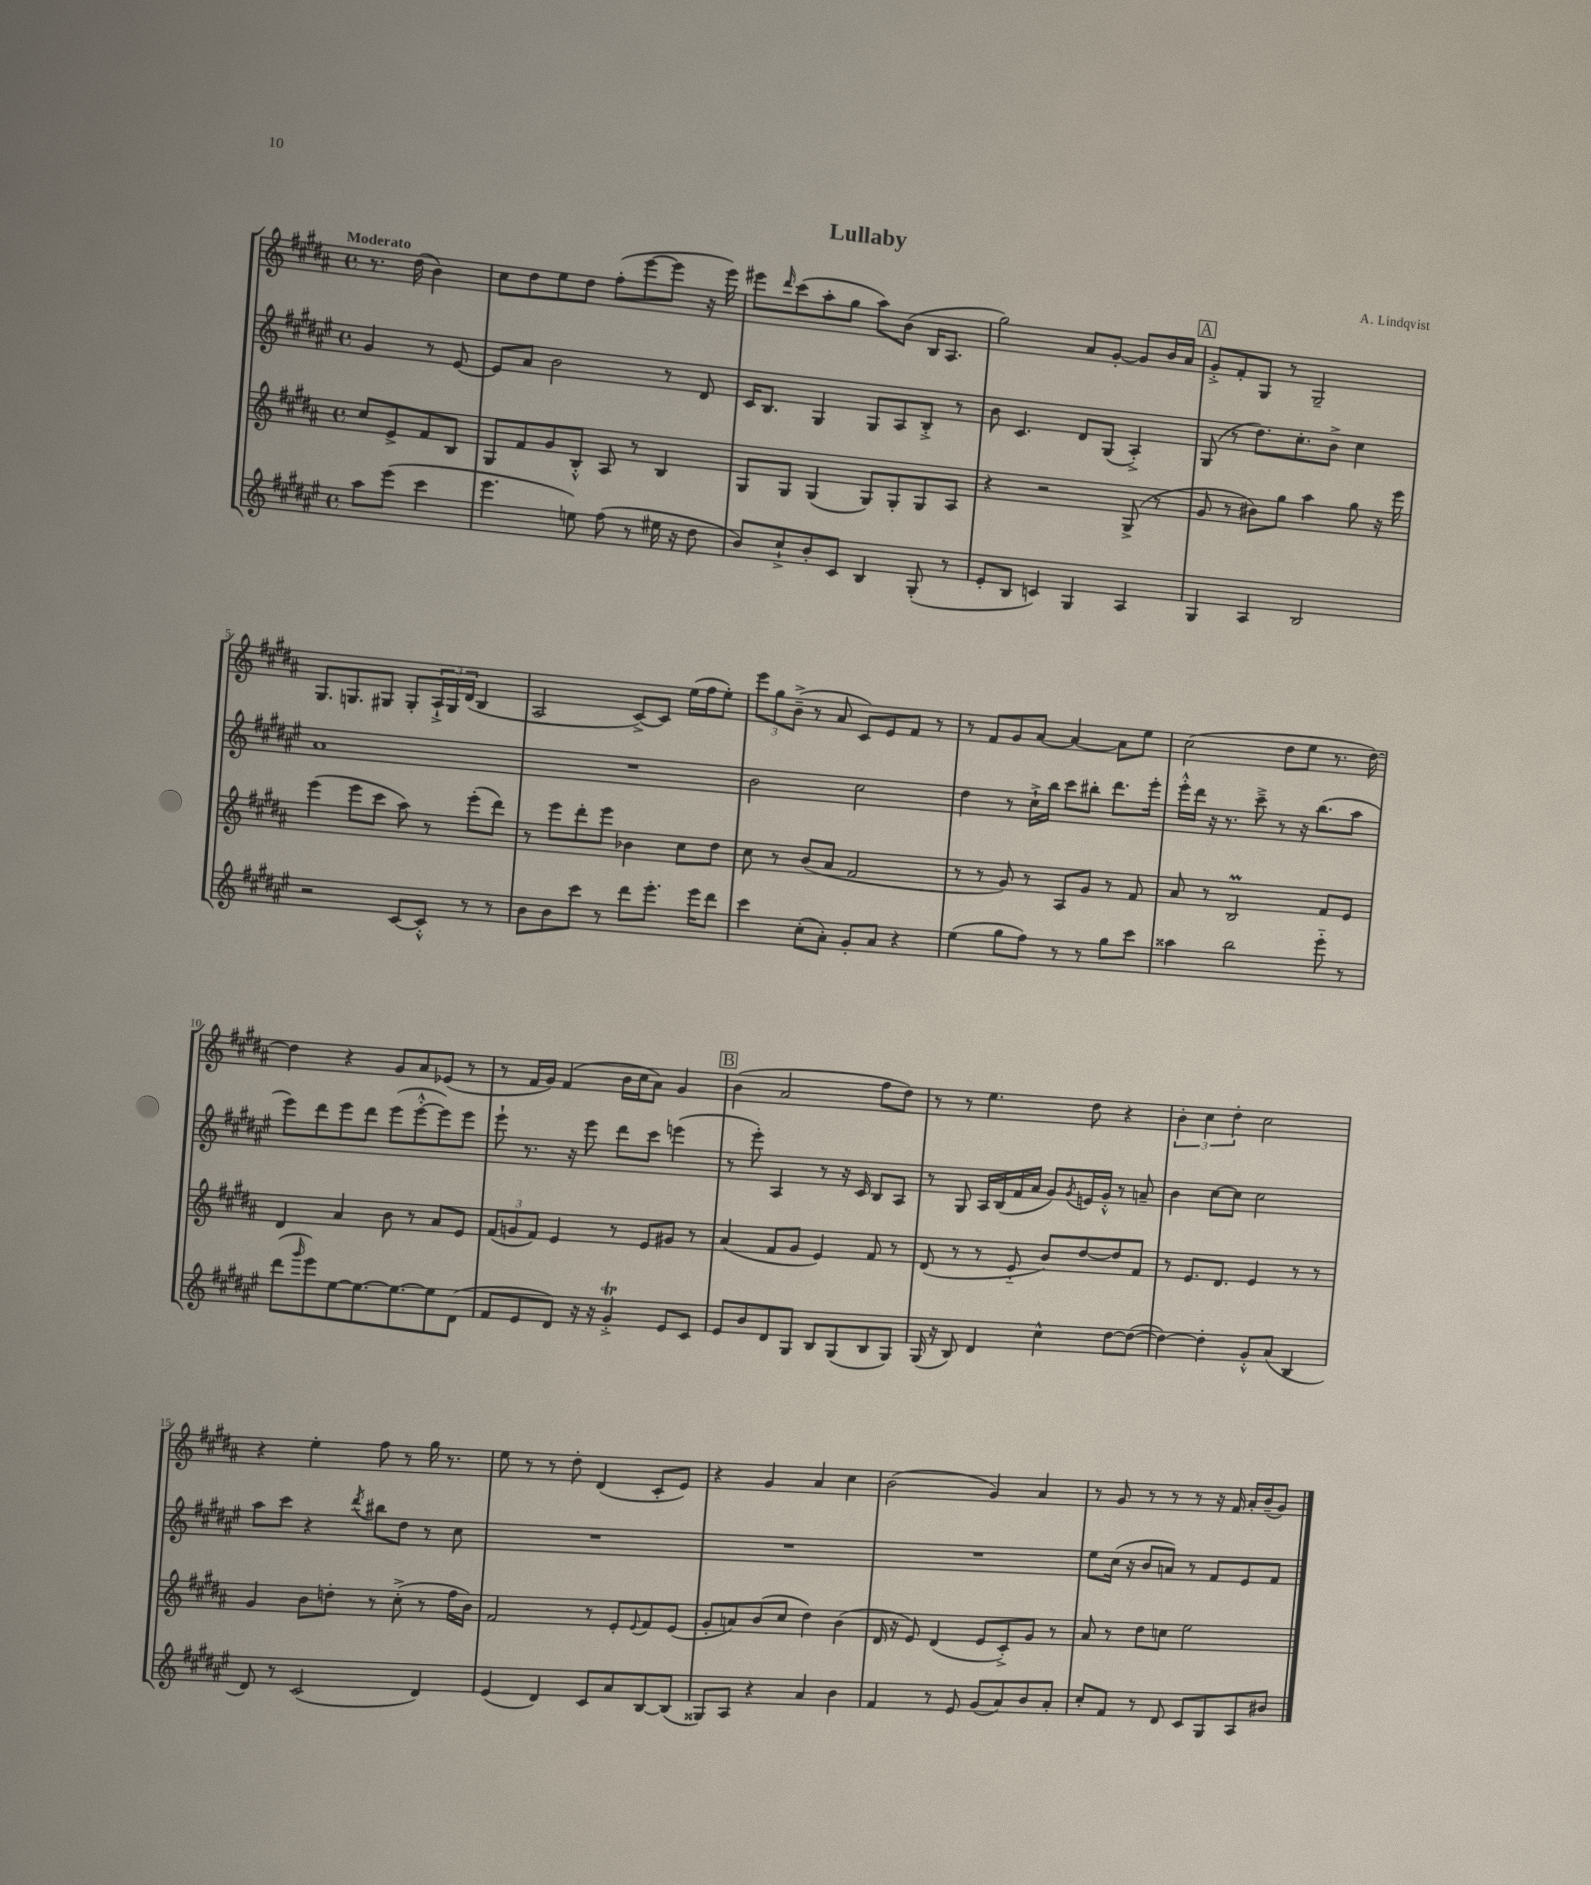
\header { title = "Lullaby" composer = "A. Lindqvist" }
<<
\new StaffGroup <<
\new Staff = "s0" {
    \clef treble \key b \major \defaultTimeSignature \time 4/4 \partial 2 \tempo "Moderato"
    r8. dis''16( b'4) |
    cis''8 dis''8 e''8 dis''8 fis''8-.( e'''8~ e'''8 r16 e'''16) |
    eis'''8 \grace { dis'''16 } cis'''8( ais''8-. gis''8 ais''8) b'8( b16 ais8. |
    gis''2) ais'8 gis'8~-. gis'8 b'16 ais'16 |
    \mark \markup { \box "A" } gis'8-.-> fis'8-. gis8 r8 gis2-- |
    gis8. g8. gis8 gis8-. \tuplet 3/2 { ais16-!-> gis16 dis'16( } b4 |
    ais2 cis'8~->) cis'8 e''16( fis''16 e''8-.) |
    \tuplet 3/2 { e'''8 gis''8 b'8--->( } r8 ais'8 cis'8) e'8 fis'8 r8 |
    r8 fis'8 gis'8 ais'8~ ais'4~ ais'8 e''8 |
    cis''2( dis''8 e''8 r8. dis''16~) |
    dis''4 r4 gis'8 ais'8 ees'8( r8 |
    r8 fis'16 gis'16) fis'4( b'16 cis''16 ais'8) gis'4 |
    \mark \markup { \box "B" } b'4( ais'2 fis''8 dis''8) |
    r8 r8 e''4. dis''8 r4 |
    \tuplet 3/2 { b'4-. cis''4 dis''4-. } cis''2 |
    r4 e''4-. fis''8 r8 gis''16 r8. |
    e''8 r8 r8 dis''8-. dis'4( cis'8-. e'8) |
    r4 gis'4 ais'4 cis''4 |
    b'2( gis'4) ais'4 |
    r8 gis'8 r8 r8 r8 r16 fis'16 ais'16-. b'16--( gis'8) \bar "|." |
}
\new Staff = "s1" {
    \clef treble \key fis \major \defaultTimeSignature \time 4/4 \partial 2
    gis'4 r8 eis'8~ |
    eis'8 ais'8 b'2 r8 dis'8 |
    cis'16 b8. gis4 gis8 ais8 b8-.-> r8 |
    b'8 cis'4. dis'8 gis8( ais4-.->) |
    \mark \markup { \box "A" } gis8( r8 dis''8.) cis''8.-. b'8-> cis''4 |
    ais'1 |
    R1 |
    b'2 cis''2 |
    dis''4 r8 cis''16-!-> b''16 cis'''8 bis''8-. dis'''8. eis'''16-. |
    eis'''16-.-^ dis'''16 r16 r8. cis'''8---> r8 r16 b''8.( ais''8 |
    eis'''8) dis'''8 eis'''8 dis'''8 eis'''8( eis'''8~-.-^ eis'''8) eis'''8 |
    eis'''8-! r8. r16 eis'''8 dis'''8 cis'''8 e'''4( |
    \mark \markup { \box "B" } r8 eis'''8-.) ais4 r8 r16 cis'16 b8 ais8 |
    r8 gis8 ais16 b16( fis'16 ais'16 gis'8) \acciaccatura { gis'8 } e'16 gis'16-.-^ r8 a'8-- |
    b'4 cis''8~ cis''8 cis''2 |
    ais''8 cis'''8 r4 \acciaccatura { dis'''8 } bis''8 dis''8 r8 cis''8 |
    R1 |
    R1 |
    R1 |
    eis''8 cis''16( r16 b'8 a'8) r8 fis'8 eis'8 fis'8 \bar "|." |
}
\new Staff = "s2" {
    \clef treble \key b \major \defaultTimeSignature \time 4/4 \partial 2
    cis''8 e'8-> fis'8 b8 |
    gis8 fis'8 gis'8 b8-.-^ ais8 r8 b4 |
    gis8 gis8 gis4( gis8) gis8-. gis8 ais8 |
    r4 r2 gis8->( r8 |
    \mark \markup { \box "A" } gis'8 r8 bis'8) gis''8 ais''4 gis''8 r16 e'''16 |
    e'''4( e'''8 cis'''8 ais''8) r8 e'''8-.( dis'''8) |
    r8 e'''8 dis'''8-. e'''8 bes'4 cis''8 dis''8 |
    cis''8 r8 b'8( ais'8 fis'2 |
    r8 r8 gis'8) r8 ais8 gis'8 r8 fis'8 |
    ais'8 r8 b2\prall fis'8 e'8 |
    dis'4 ais'4 b'8 r8 ais'8 e'8 |
    \tuplet 3/2 { fis'8( g'8 fis'8) } e'4 r8 e'8 gis'8 r8 |
    \mark \markup { \box "B" } ais'4( fis'8 gis'8 e'4) fis'8 r8 |
    dis'8( r8 r8 e'8-_ b'8) dis''8~ dis''8 fis'8 |
    r8 e'8. dis'8. e'4 r8 r8 |
    gis'4 b'8 d''8-. r8 cis''8-.->( r8 fis''16 b'16) |
    fis'2 r8 e'8-. \appoggiatura { e'8 } fis'8 e'8( |
    gis'8-. a'8) b'8( cis''8 dis''4) b'4( |
    dis'16 r16 e'8) dis'4( e'8 cis'8-.->) gis'8 r8 |
    ais'8 r8 dis''8 c''8 e''2 \bar "|." |
}
\new Staff = "s3" {
    \clef treble \key fis \major \defaultTimeSignature \time 4/4 \partial 2
    ais''8 eis'''8( cis'''4 |
    eis'''4. e''8) fis''8( r8 eis''16 r16 dis''8 |
    b'8) cis''8-!-> b'8-. cis'8 b4 gis8-.( r8 |
    eis'8-. b8 c'4) gis4 ais4 |
    \mark \markup { \box "A" } gis4 ais4 b2 |
    r2 cis'8~ cis'8-.-^ r8 r8 |
    b'8 b'8 cis'''8 r8 dis'''8 eis'''8.-. eis'''16 dis'''8 |
    cis'''4 cis''8-.( ais'8-.) gis'8-. ais'8 r4 |
    eis''4( gis''8 fis''8) r8 r8 gis''8 cis'''8 |
    aisis''4 b''2 eis'''8-_ r8 |
    dis'''8( \grace { gis'''16 } eis'''8) eis''8~ eis''8.~ eis''8.~ eis''8 dis'8( |
    fis'8 eis'8 dis'8) r16 r16 gis'4-.->\trill eis'8 cis'8 |
    \mark \markup { \box "B" } eis'8 b'8 dis'8 gis8 b8 gis8( b8 gis8) |
    gis16( r16 b8) dis'4 cis''4-^ dis''8~ dis''8~( |
    dis''4~) dis''4-. gis'8-.-^ ais'8( b4 |
    dis'8) r8 cis'2( dis'4) |
    eis'4( dis'4) cis'8 ais'8 b8~ b8( |
    gisis8) ais8 r4 ais'4 b'4 |
    fis'4 r8 eis'8 gis'8( ais'8) b'8 ais'8-. |
    cis''8-. fis'8 r8 dis'8 cis'8 gis8 ais8 bis'8 \bar "|." |
}
>>
>>
